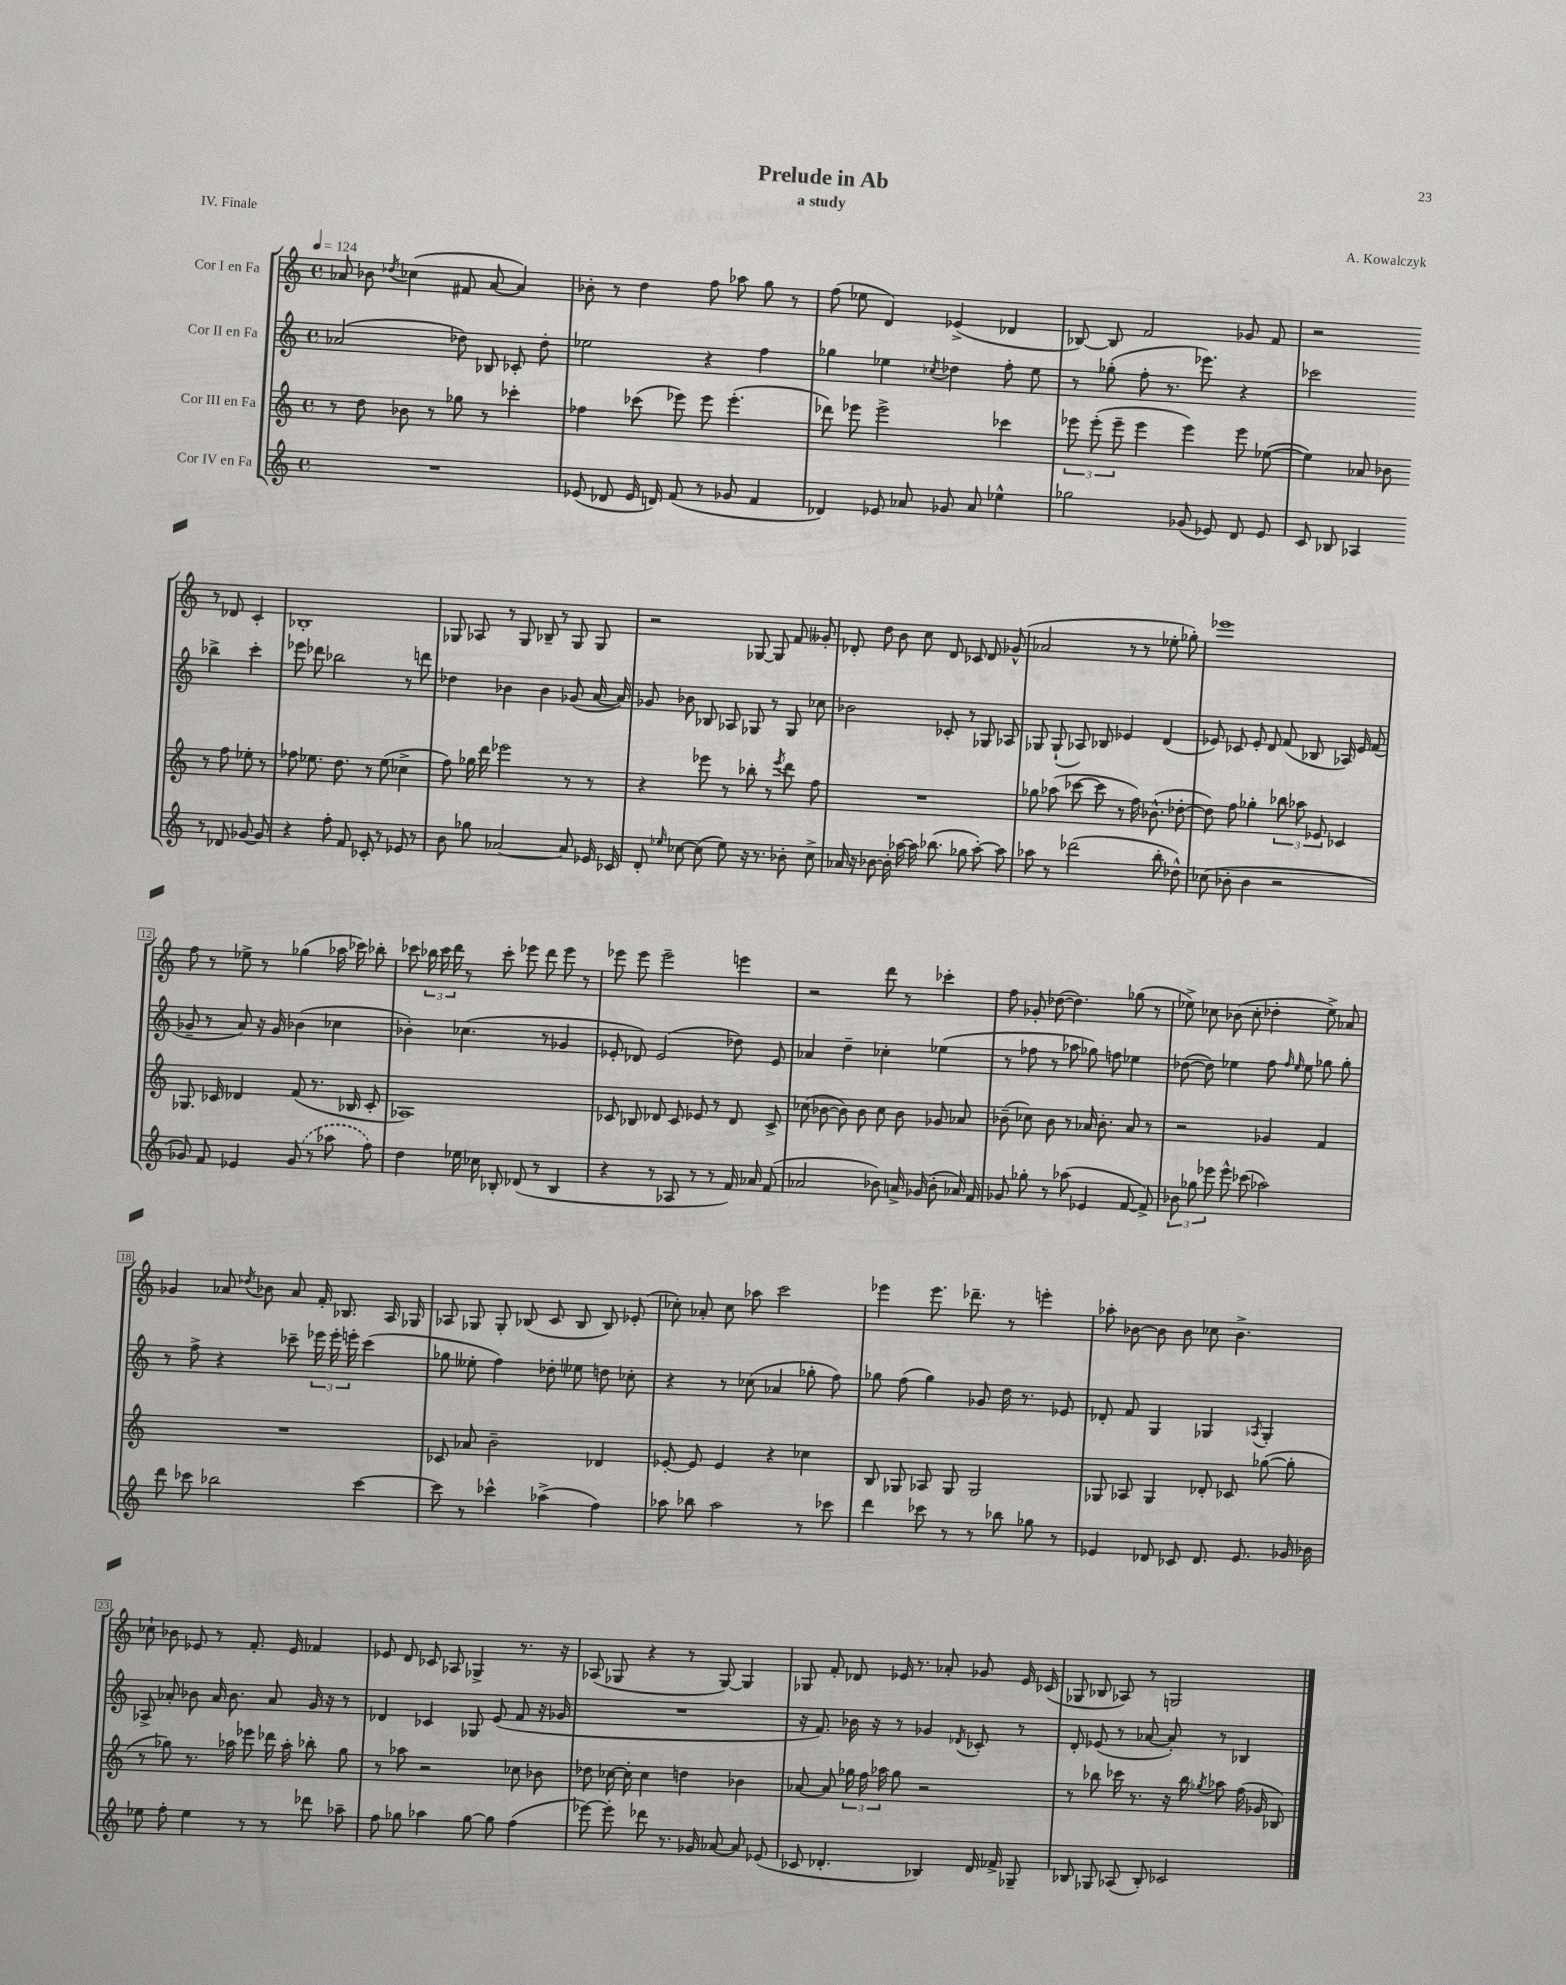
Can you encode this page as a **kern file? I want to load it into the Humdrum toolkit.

**kern	**kern	**kern	**kern
*part4	*part3	*part2	*part1
*staff4	*staff3	*staff2	*staff1
*I"Cor IV en Fa	*I"Cor III en Fa	*I"Cor II en Fa	*I"Cor I en Fa
*clefG2	*clefG2	*clefG2	*clefG2
*k[]	*k[]	*k[]	*k[]
*M4/4	*M4/4	*M4/4	*M4/4
*met(c)	*met(c)	*met(c)	*met(c)
*MM124	*MM124	*MM124	*MM124
=1	=1	=1	=1
1r	8r	(2a-X/	8a-X/
.	8dd\	.	8b-X\
.	.	.	8qdd-X/
.	8b-X\	.	(4cc-X\
.	8r	.	.
.	8gg-X\	8dd-X\)	8f#X/
.	8r	8B-X/	[8a-/
.	4ccc-X'\	8c-X'/	4a-/])
.	.	8dd-'\	.
=2	=2	=2	=2
(8e-X/	4ff-X\	2ee-X\	8b-X'\
8d-X/	.	.	8r
16e-/	(8ccc-X\	.	4dd\
16dn/)	.	.	.
(8f/	8eee-X\)	.	.
8r	8eee-\	4r	8ff\
8g-X/	(4.eee-'\	.	8aa-X\
4f/	.	4ff\	8gg\
.	.	.	8r
=3	=3	=3	=3
4d-X/)	8ddd-X\)	4gg-X\	(8ff\
.	8eee-X\	.	8ee-X\
8e-X/	2eee-^\	4ee-X\	4d/)
8a-X/	.	.	.
.	.	8qcc-X/	.
8g-X/	.	4dd-X\	(4e-X^/
8a-/	.	.	.
4ee-X^^\	4ccc-X\	8ff'\	4d-X/
.	.	8ee-\	.
=4	=4	=4	=4
2gg-X\	12eee-X\	8r	[8B-X/)
.	(12eee-'\	.	.
.	.	(8gg-X'\	8B-/]
.	12eee-~\	.	.
.	4eee-\	8ff'\	2f/
.	.	8.r	.
(8g-X/	4eee-\)	.	.
.	.	8.eee-X\)	.
8e-X/)	.	.	.
8d/	8eee-\	4r	8g-X/
8e-/	([8ee-X\	.	8f/
=5	=5	=5	=5
8c/	4ee-\])	2ccc-X\	2r
8B-X/	.	.	.
4A-X/	8a-X/	.	.
.	8b-X\	.	.
8r	8r	4bb-X^\	8r
8d-X/	8ff\	.	8d-X/
[8g-X/	8ee-X'\	4ccc-'\	4c'/
8g-/]	8r	.	.
!!LO:LB:g=z
=6	=6	=6	=6
4r	8ff-X\	8eee-X\	1B-X'
.	8.ee-X\	8ddd-X\	.
8ff'\	.	2bb-X\	.
.	8.dd\	.	.
8f/	.	.	.
8c-X'/	8r	.	.
8r	(8ee-\	.	.
8e-X/	4cc-X^\	8r	.
8r	.	8dddn\	.
=7	=7	=7	=7
8b\	8ff\)	4dd-X\	8G-X/
8gg-X\	16gg-X\	.	8A-X/
.	16ddd\	.	.
[2a-X/	2eee-X\	4b-X\	8r
.	.	.	8G-/
.	.	4b-\	8B-X~/
.	.	.	8r
8a-/]	8r	(8g-X/	8G-/
16e-X/	8r	[16a/	8G-/
16c-X/	.	16a/])	.
=8	=8	=8	=8
8d'/	4r	8g-X/	2r
16qqee-X/	.	.	.
[8cc-X\	.	8b-X\	.
(8cc-\]	8eee-X\	8B-X/	.
8ee-\)	8r	8A-X/	.
16r	8bb-X'\	8G-X/	[8G-X/
8.r	.	.	.
.	8r	8r	8G-/]
.	8qeee-/	.	.
8b-X'\	8ddd\	8G-/	8f/
8cc-^\	8ff\	8cc-X\	8g--X'/
=9	=9	=9	=9
16a-X/	1r	2b-X\	8d-X'/
16r	.	.	.
[8b-X\	.	.	8dd\
16b-'\]	.	.	8b\
[16aa-X\	.	.	.
16aa-\]	.	.	8cc\
(8.bb-X\	.	.	.
.	.	8c-X'/	8d-/
8gg-X\	.	8r	8c-X/
[8aa-'\)	.	8G-X/	8d-/
8aa-\]	.	8A-X/	(8g-X^^/
=10	=10	=10	=10
8aa-X\	8gg-X\	8G-X/	2a-X/
8r	(8aa-X\	(8G-`/	.
(2ddd-X\	[8ccc-X\	8A-X/)	.
.	8ccc-\]	8B-X/	.
.	8r	4e-X/	8r
.	16ff\)	.	8r
.	(8.b-X^^\	.	.
8bb'\	.	(4d/	8ee-X'\
8dd-X^^\)	[8dd-X'\	.	8gg-X'\)
=11	=11	=11	=11
(8cc-X\	8dd-\])	8e-X/)	1eee-X
8b-X'\	8ff\	8c-X/	.
4b-\	4gg-X'\	8e-'/	.
.	.	8d/	.
2r	12bb-X\	(8f/	.
.	12aa-X\	.	.
.	.	8B-X/	.
.	12e-X/	.	.
.	4c-X/	16A-X/)	.
.	.	16e-/	.
.	.	(8f/	.
!!LO:LB:g=z
=12	=12	=12	=12
8g-X/)	8.G-X/	8g-X~/	8ff\
8f/	.	8r	8r
.	16c-X/	.	.
4e-X/	4d-X/	8a/)	8ee-X^\
.	.	16r	8r
.	.	16g-/	.
(8g-/	(8f/	(4b-X\	(4gg-X\
8r	8.r	.	.
8aa-X\	.	4cc-X\	16aa-X\
.	16B-X/	.	16ccc-X\)
8ff\)	8c-'/	.	8bb-X'\
=13	=13	=13	=13
4dd\	1A-X)	4b-X'\)	8ccc-X\
.	.	.	24bb-X\
.	.	.	24ccc-\
.	.	.	24ddd\
16ee-X\	.	(4.cc-X\	8r
16cc-X\	.	.	.
8B-X'/	.	.	8ccc-'\
(8d-X/	.	.	8eee-X\
8r	.	8r	8ddd\
4B-/	.	4g-X/	8eee-\
.	.	.	8r
=14	=14	=14	=14
4r	8c-X/	8e-X'/	8eee-X\
.	8B-X/	8d-X/)	8eee-\
8r	8d-X/	(2e-/	2eee-~\
8A-X/	8c-/	.	.
8r	8e-X/	.	.
8r	8r	.	.
16f/)	8d-/	8dd-X\)	4eeen\
16a-X/	.	.	.
(8f/	8c-^/	8e-/	.
=15	=15	=15	=15
2a-X/	(8cc-X\	4a-X/	2r
.	[8b-X\	.	.
.	8b-\])	4dd~\	.
.	8b-\	.	.
8b-X\)	8cc-\	4cc-X'\	8ddd\
16an^/	8b-\	.	8r
(16g-X/	.	.	.
8b-'\	8g-X/	(4ee-X\	4ccc-X'\
16a-X/)	8a-X/	.	.
16f/	.	.	.
=16	=16	=16	=16
8g-X/	(8b-X~\	8r	8ff\
8gg-X'\	8cc-X\)	8ff-X\	8g-X'/
8r	8b-\	8r	([8dd-X\
(8aa-X\	8r	8aa-X\	4.dd-\])
4e-X/	16a-X/	8gg-X\)	.
.	8.b-'\	.	.
.	.	8ffn\	.
[8f/	8a-/	4ee-X\	(8gg-X\
8f^/])	8r	.	8r
=17	=17	=17	=17
12b-X\	2r	([8dd-X\	8ee-X^\)
12gg-X\	.	.	.
.	.	8dd-\])	8cc-X\
12eee-X\	.	.	.
8eee-^^\	.	4ee-X\	(8b-X\
(8ccc-X\	.	.	8cc-'\
2aa-X\)	4g-X/	8ff\	4dd-X'\
.	.	16qqff/	.
.	.	16qqee-/	.
.	.	8ee-\	.
.	4f/	8gg-X\	8ee-^\)
.	.	8gg-'\	8a-X/
!!LO:LB:g=z
=18	=18	=18	=18
8ddd\	1r	8r	4g-X/
8ccc-X\	.	8ff^\	.
2bb-X\	.	4r	8a-X/
.	.	.	8qdd-X/
.	.	.	8b-X\
.	.	8ccc-X~\	8a-/
.	.	24eee-X\	16f'/
.	.	24eee-'\	.
.	.	.	8.B-X/
.	.	24eeen'\	.
[4ccc-\	.	(4ccc-\	.
.	.	.	16A/
.	.	.	16G-X/
=19	=19	=19	=19
8ccc-\]	8c-X/	8gg-X\	8A-X/
8r	8a-X/	8ee--X'\	8G-X/
4ccc-X^^\	2b~\	4ff\)	8G-'/
.	.	.	(8B-X/
(4aa-X^\	.	8dd-X'\	8c/
.	.	8ee-X\	8B-/
4ff\)	4d-X/	8ddn\	8B-/)
.	.	8cc-X'\	(8e-X'/
=20	=20	=20	=20
8aa-X\	[8e-X'/	4r	8cc-X'\)
8bb-X\	8e-/]	.	8a-X'/
2aa-\	4e-/	8r	8cc-\
.	.	(8cc-X\	8aa-X\
.	4r	4a-X/	2ccc\
8r	4cc-X\	8gg-X'\	.
8ccc-X\	.	8ff\)	.
=21	=21	=21	=21
4ddd\	8B/	8gg-X\	4eee-X\
.	8G-X/	(8ff\	.
8ccc-X\	8A-X/	4gg-\)	8.eee-\
8r	8G-/	.	.
.	.	.	8.ddd-X~\
8r	2G-/	8g-X/	.
8bb-X\	.	16dd\	8r
.	.	8.r	.
8gg-X\	.	.	4eeen'\
8r	.	8e-X/	.
=22	=22	=22	=22
4e-X/	8G-X/	8d-X'/	8aa-X'\
.	8A-X/	8f/	[8b-X\
8d-X/	4G-/	4G/	8b-\]
8c-X/	.	.	8b-\
8.d-/	8d-X'/	4G-X/	8cc-X\
.	8c-X/	.	4.b-^\
8.e-/	.	.	.
.	.	8qA-X/	.
.	([8gg-X\	4G-'/	.
16g-X/	8gg-'\]	.	.
16b-X\	.	.	.
!!LO:LB:g=z
=23	=23	=23	=23
8ee-X\	8r	8A-X^/	8cc-X`\
8ff'\	8gg-X\)	8a-X'/	8b-X\
4ee-\	8.r	8b-X\	8e-X/
.	.	16a-/	8r
.	16aa-X\	8.b-\	.
8r	8eee-X\	.	8.f'/
8r	16ddd-X\	8a-/	.
.	16aa-'\	.	16e-/
8ddd-X\	8bb-X'\	16g/	4f-X/
.	.	16r	.
8aa-X~\	8gg-\	8r	.
=24	=24	=24	=24
8ff\	8r	4d-X/	8e-X/
8gg-X\	8aa-X\	.	8d/
4aa-X\	2r	4c-X/	8c-X/
.	.	.	8A-X/
[8gg-\	.	8G-X/	4G-X^/
8gg-\]	.	(8e/	.
(4ff\	8cc-X\	8f/	8.r
.	8b-X\	16r	.
.	.	16g-X/	16r
=25	=25	=25	=25
[8eee-X\)	8dd-X\	1r	(8A-X/
8eee-'\]	[16cc-X\	.	8G-X/
.	16cc-'\]	.	.
8ddd-X\	4cc-\	.	4r
8.r	.	.	.
.	4ddn\	.	8r
16g-X/	.	.	.
[8a-X/	.	.	[8G-/)
8a-/]	4b-X\	.	4G-/]
(8e-X/	.	.	.
=26	=26	=26	=26
8c-X/	[8a-X/	16r	8G-X/
.	.	8.f/)	.
4.d-X'/	8a-/]	.	8f'/
.	24gg-X\	16b-X\	8d-X/
.	24ff\	.	.
.	.	16r	.
.	24aa-X\	.	.
.	8gg-\	8r	16e-X/
.	.	.	8.r
4B-X/)	2r	4g-X/	.
.	.	.	8a-X'/
.	.	8qd-X/	.
16d-/	.	8c-X'/	8g-X/
16f-X^/	.	.	.
8G-X~/	.	8r	16e-/
.	.	.	(16c-X/
=27	=27	=27	=27
8B-X/	8r	8d'/	8G-X/
8G-X/	8bb-X\	(8e-X/	8B-X/
(8A-X/	16ccc-X\	8r	8A-X/)
.	8.r	.	.
8B-'/)	.	[8a-X/	8r
2c-X/	16r	8a-'/])	2Gn/
.	16bb-\	.	.
.	8qgg-X/	.	.
.	8aa-X\	8r	.
.	(16ff\	4B-X/	.
.	16g-X/	.	.
.	8B-X/)	.	.
==	==	==	==
*-	*-	*-	*-
